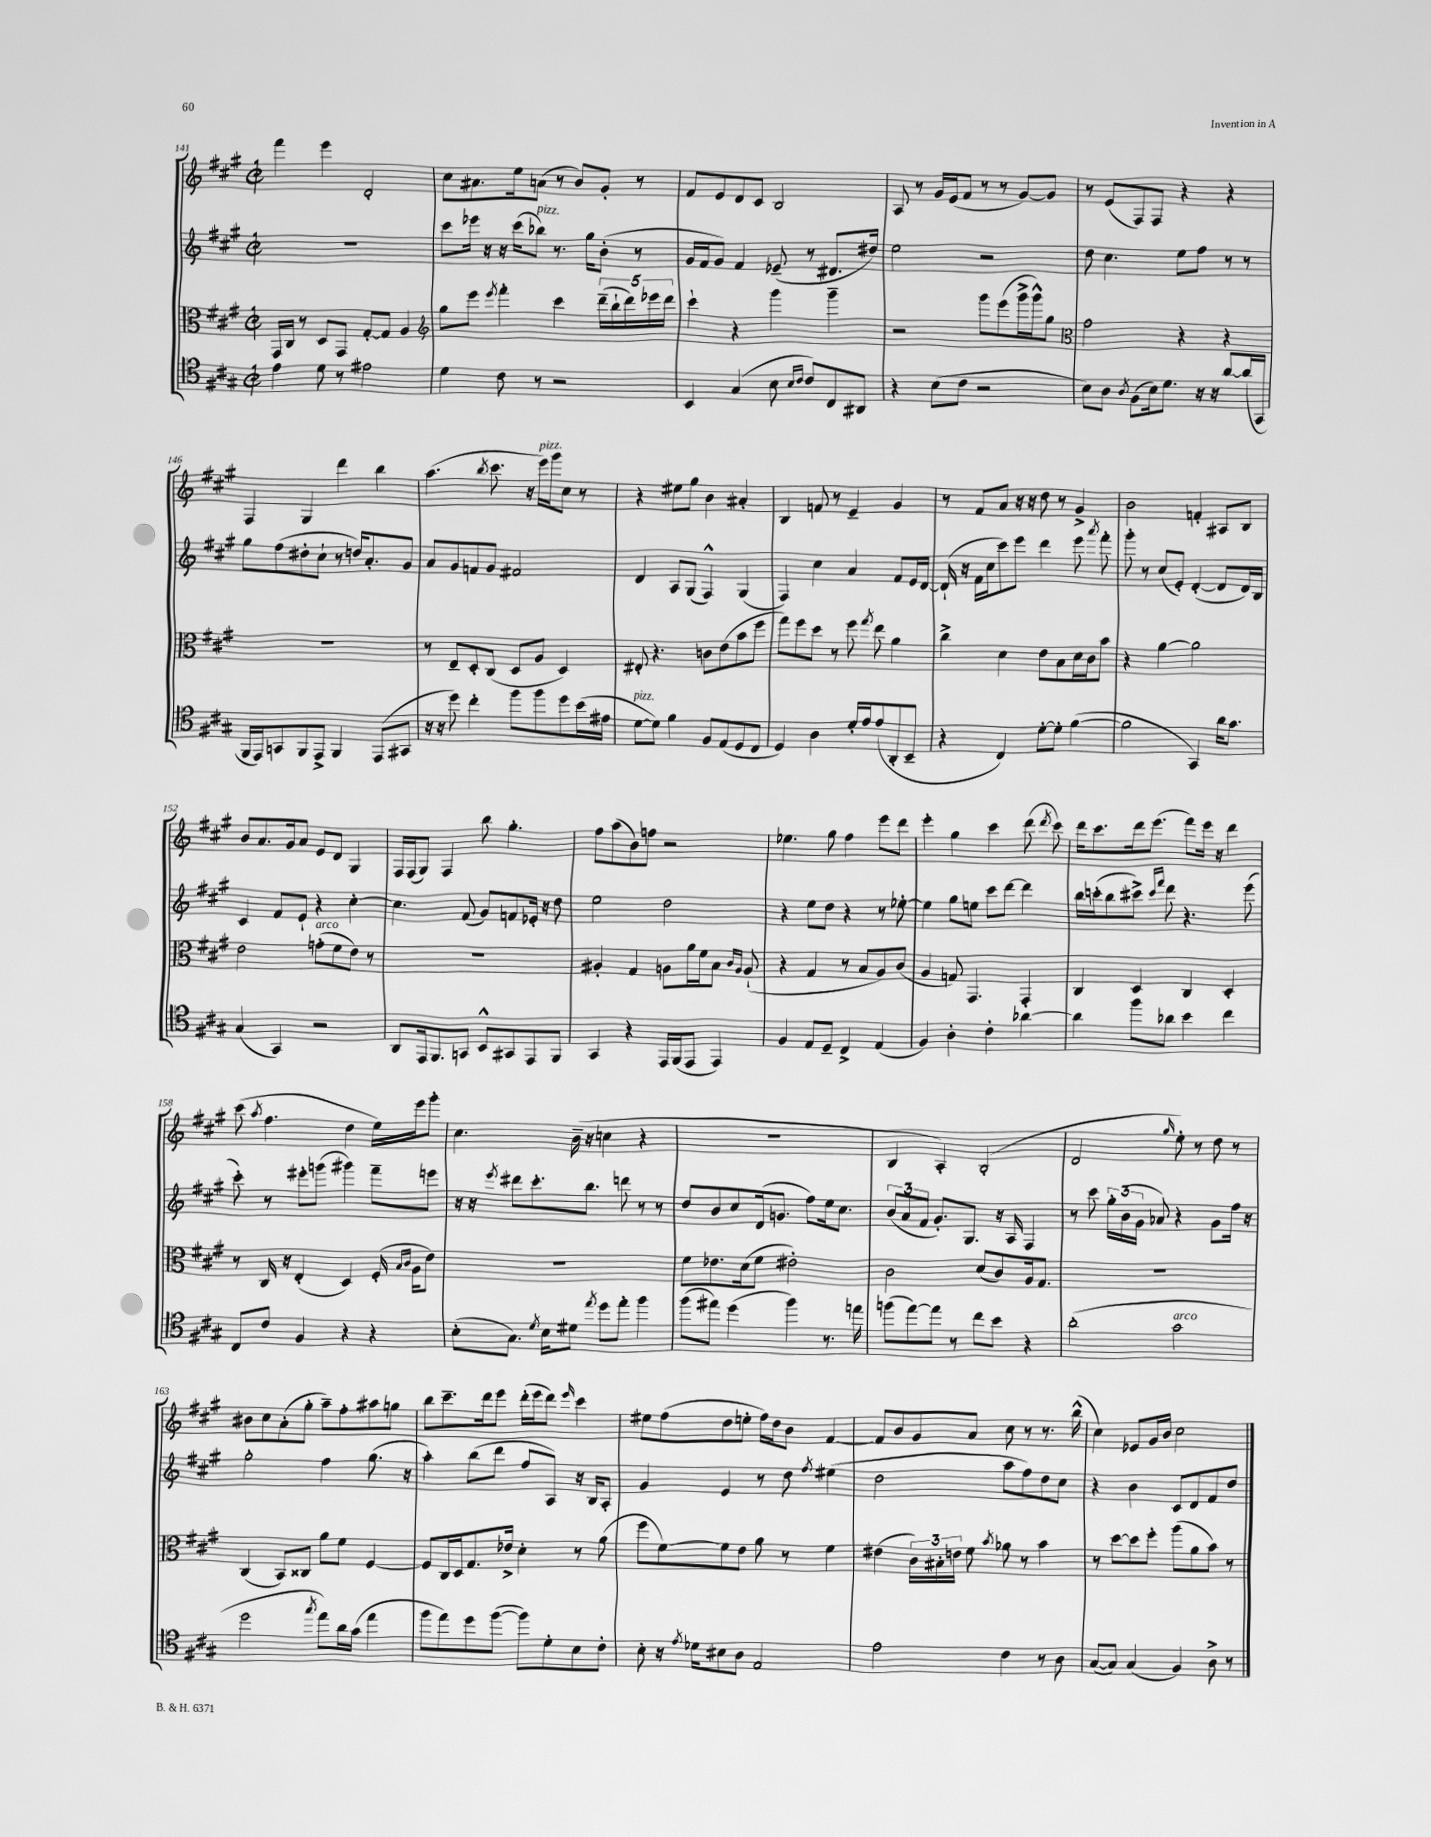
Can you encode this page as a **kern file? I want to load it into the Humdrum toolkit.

**kern	**kern	**kern	**kern
*part4	*part3	*part2	*part1
*staff4	*staff3	*staff2	*staff1
*clefC4	*clefC3	*clefG2	*clefG2
*k[f#c#g#]	*k[f#c#g#]	*k[f#c#g#]	*k[f#c#g#]
*M2/2	*M2/2	*M2/2	*M2/2
*met(c|)	*met(c|)	*met(c|)	*met(c|)
=141	=141	=141	=141
4e\	16GG#/LL	1r	4fff#\
.	16C#/JJ	.	.
.	8r	.	.
8d\	8D/L	.	4eee\
8r	8GG#/J	.	.
2e#X\	[8G#'/L	.	2d'/
.	8G#/J]	.	.
.	4A/	.	.
=142	=142	=142	=142
*	*clefG2	*	*
4d\	8gg#\L	8ccc#\L	8cc#\L
.	8eee\J	16eee-X\Jk	8.a#X\
.	.	16r	.
.	8qeee/	.	.
8c#\	4fff#'\	16r	.
.	.	(16ccc#\KL	16ee\k
!	!	!LO:TX:a:i:t=pizz.	!
8r	.	8bb-X\J)	(8an\J
2r	4ccc#\	8.r	8r
.	.	.	8b/L)
.	.	16gg#\KL	.
.	(20ddd~\LL	(8b'\J	8g#'/J
.	20bb`\	.	.
.	20ddd\)	.	.
.	.	8r	8r
.	20eee-X\	.	.
.	20ddd\JJ	.	.
=143	=143	=143	=143
4BB/	4ccc#`\	16g#/LL	8f#/L
.	.	16f#/J	.
.	.	8g#/J)	8e/
(4G#/	4r	4f#/	8d/
.	.	.	8c#/J
8B\	4ggg#\	(8e-X~/	2B/
16qqB/LL	.	.	.
16qqc#/JJ	.	.	.
8c#/L)	.	8r	.
8C#/	4ggg#~\	8.d#X/L	.
8AA#X/J	.	.	.
.	.	16dd#X/Jk)	.
=144	=144	=144	=144
4r	2r	2ee\	8A/
.	.	.	8r
(8B\L	.	.	16g#/LL
.	.	.	(16e/J
8c#\J	.	.	8f#/J
2r	8ggg#\L	2r	8r
.	(8eee\	.	8r
.	16ggg#^\L	.	[8g#/L)
.	16ggg#^^\J)	.	.
.	8gg#\J	.	8g#/J]
=145	=145	=145	=145
*	*clefC3	*	*
8B\L)	2g#\	8dd\	8r
8A\J	.	4.cc#\	(8e/L
8qA/	.	.	.
(8F#\L	.	.	8F#/)
16B\k)	.	.	8F#/J
8.d\J	.	.	.
.	4r	8ee\L	4r
16r	.	8ff#\J	.
16r	.	.	.
[8a/L	4r	8r	4r
(16a/L]	.	8r	.
16GG#/JJ	.	.	.
!!LO:LB:g=z
=146	=146	=146	=146
16FF#/LL	1r	8gg#\L	4F#/
16EE/J)	.	.	.
8GGn/	.	(8ff#\	.
8FF#/	.	8dd#X'\	4G#/
8EE^/J	.	8cc#`\J	.
4FF#/	.	8r	4ddd\
.	.	16ddn/KL)	.
.	.	8.a'/	.
(8EE/L	.	.	4bb\
8GG#X/J	.	8g#/J	.
=147	=147	=147	=147
16r	8r	8a/L	(4.aa\
16r	.	.	.
8dd\)	8E~/L	8g#/	.
4cc#'\	8D'/	8fn/	.
.	.	.	8qbb/
.	(8C#/J	8g#/J	8.ccc#\
8ff#\L	8D/L	2f#X/	.
.	.	.	16r
!	!	!	!LO:TX:a:i:t=pizz.
8ff#\	8A/J	.	16eee\LL)
.	.	.	16ggg#\J
8dd\	4D/)	.	8cc#\J
(16b\L	.	.	8r
16e#X\JJ	.	.	.
=148	=148	=148	=148
!LO:TX:a:i:t=pizz.	!	!	!
[8d\L	8E#X'/	4d/	4r
8d\J])	4.r	.	.
4f#\	.	8A/L	8ee#X\L
.	.	(8G#/J	8gg#\J
8F#/L	8cn\L	4F#^^/)	4b\
(8E/	(8e\	.	.
8D/	8b\	(4G#/	4a#X'/
8C#/J	8ff#\J	.	.
=149	=149	=149	=149
4D/)	8gg#\L)	4F#/)	4B/
.	8ff#\	.	.
4A\	8dd\J	4cc#\	8fn/
.	8r	.	8r
16d'/LL	8ff#\	4a/	4e~/
16e/J	.	.	.
.	8qgg#/	.	.
(8e/	8ee\	.	.
8AA'/	4a\	8f#/L	4g#/
8BB~/J	.	16e/L	.
.	.	[16d/JJ	.
=150	=150	=150	=150
4r	4cc#^\	(16d`/]	8r
.	.	16r	.
.	.	16f#\LL	8f#/L
.	.	16cc#\J	.
4C#/)	4d\	8ccc#\)	8a/J
.	.	8eee\J	16r
.	.	.	16r
[8d'\L	8e\L	4ddd\	8dd\
8d'\J]	8B\	.	8r
([4f#\	16d\L	8eee\	4g#^/
.	16c#\J	.	.
.	.	8qaaa/	.
.	8b\J	8fff#'\	.
=151	=151	=151	=151
2f#\]	4r	8ggg#'\	2b\
.	.	8r	.
.	[4a\	(8cc#/L	.
.	.	8e'/J)	.
4GG#/)	2a\]	([4d'/	4fn'/
16a\KL	.	8d/L]	8A#X/L
8.g#\J	.	.	.
.	.	16d/L)	8B/J
.	.	16B/JJ	.
!!LO:LB:g=z
=152	=152	=152	=152
(4G#/	2e\	4c#/	8b/L
.	.	.	8.a/
4GG#/)	.	8f#/L	.
.	.	.	16g#/k
.	.	8e`/J	8a/J
!	!LO:TX:a:i:t=arco	!	!
2r	(8gn'\L	4r	8e/L
.	8f#\	.	8d/J
.	8e\J)	[4cc#'\	4G#/
.	8r	.	.
=153	=153	=153	=153
8AA/L	1r	4.cc#\]	16F#/LL
.	.	.	(16F#/J
16EE/k	.	.	8G#/J)
8.FF#/	.	.	.
.	.	.	4F#/
8GGn/J	.	(8f#/	.
8BB^^/L	.	8g#/L)	8bb\
8GG#X/	.	8fn/	4.gg#'\
8EE/	.	16e-X'/Jk	.
.	.	16r	.
8FF#/J	.	8dd\	.
=154	=154	=154	=154
4GG#/	4A#X'/	2ee\	8ff#\L
.	.	.	(8aa\
4r	4G#/	.	8b\)
.	.	.	8ffn\J
16EE/LL	8An\L	2dd\	2r
(16FF#/J	.	.	.
8EE/J	16a\L	.	.
.	16f#\J	.	.
4EE/)	8B\J	.	.
.	16qqc#/LL	.	.
.	16qqA/JJ	.	.
.	(8A`/	.	.
=155	=155	=155	=155
4F#/	4r	4r	4.ee-X\
8E/L	4G#/	8ee\L	.
8D~/J	.	8dd\J	8gg#\
4C#^/	8r	4r	4ff#\
.	8B/L	.	.
(4E/	8A/)	8r	8eee\L
.	(8c#/J	[8ee-X'\	8ddd\J
=156	=156	=156	=156
4F#/)	4A/	4ee-\]	4eee'\
4A'\	8Gn/)	8gg#\L	4gg#\
.	4.GG#/	8een\J	.
4c#'\	.	8ccc#\L	4ccc#\
.	.	[8ddd\J	.
[4a-X\	4GG#'/	4ddd\]	(8ddd\
.	.	.	8qddd/
.	.	.	8ccc#\)
=157	=157	=157	=157
4a-\]	4C#/	16bb\LL	16ddd\KL
.	.	(16cccn'\J	8.ccc#\
.	.	8bb\	.
8ff#\L	4D/	8ccc#X^\J)	16ddd\k
.	.	.	(8.eee\J
.	.	16qqccc#/LL	.
.	.	16qqfff#/JJ	.
8a-X\J	.	8ddd\	.
4b\	4C#/	4.r	8fff#\L)
.	.	.	16eee\Jk
.	.	.	16r
4cc#\	4D'/	.	4ddd\
.	.	(8eee\	.
!!LO:LB:g=z
=158	=158	=158	=158
8C#/L	8r	8ccc#'\)	(8ccc#\
.	.	.	8qaa/
8c#/J	16C#/	8r	4.ff#\
.	16r	.	.
4F#/	(4E'/	8eee#X'\L	.
.	.	(8gggn\J	.
4r	4D/)	4ggg#X\)	4dd\
4r	(16F#'/	8fff#~\L	16ee\LL)
.	16qqB/LL	.	.
.	16qqc#/JJ	.	.
.	16A\KL	.	16eee\J
.	8e\J)	8eeen\J	8ggg#'\J
=159	=159	=159	=159
(8B'\L	1r	16r	4.cc#\
.	.	16r	.
.	.	8qeee/	.
8.G#\J)	.	8ddd#X\L	.
.	.	8.ccc#'\	.
8qd/	.	.	.
16B\KL	.	.	.
8d#X\J	.	.	(16b~\
.	.	8.bb\J	16r
8qee/	.	.	.
8dd\L	.	.	4ccn\
8ee'\J	.	8dddn\	.
4ff#\	.	8r	4r
.	.	8r	.
=160	=160	=160	=160
(8ff#\L	8f#\L	8dd/L	1r
8ee#X\J)	8.e-X\	8b/	.
(4dd\	.	8cc#/	.
.	(16d\k	.	.
.	8f#\J	(16d/k	.
.	.	8.gn/J	.
4ff#\)	2e#X'\)	.	.
.	.	8ff#\L)	.
8.r	.	16ee\k	.
.	.	8.cc#\J	.
16een\	.	.	.
=161	=161	=161	=161
(8ffn\L	2c#\	(12b/L	4B/
.	.	12a/	.
[8ee\)	.	.	.
.	.	12f#/J	.
8ee\J]	.	8.g#'/L)	4A'/)
8r	.	.	.
.	.	8.G#/J	.
8cc#\L	(8d/L	.	(2B'/
8b\J	8c#/)	16r	.
.	.	16A/	.
4r	16A/k	4F#/	.
.	8.G#/J	.	.
=162	=162	=162	=162
(2a'\	1r	8r	2d/
.	.	8ccc#\	.
.	.	24gg#'\LL	.
.	.	(24b\	.
.	.	24g#\JJ	.
.	.	8a-X/)	.
.	.	.	16qqgg#/
!LO:TX:a:i:t=arco	!	!	!
2g#\	.	4r	8ee'\)
.	.	.	8r
.	.	8g#\L	8dd\
.	.	16ff#\Jk	8r
.	.	16r	.
!!LO:LB:g=z
=163	=163	=163	=163
2dd\	(4C#/	2gg#'\	8b#X\L
.	.	.	8cc#\
.	8BB/L)	.	(8a'\
.	8C##X/J	.	8gg#'\J
8qgg#/	.	.	.
8ee\L)	8a\L	4ff#\	8aa~\L)
16a\L	8f#\J	.	8ff#'\
(16g#\JJ	.	.	.
4ee\	[4F#/	(8.gg#\	8aa#X\
.	.	.	8ggn\J
.	.	16r	.
=164	=164	=164	=164
8ff#\L	8F#/L]	4aa'\)	8bb\L
8ee\)	16C#/L	.	8.ccc#~\
.	16D/J	.	.
8dd\	8.G#/	(8bb\L	.
.	.	.	16ddd\k
([8ff#\J	.	8ddd\J	8eee\J
.	16e-X^/Jk	.	.
8ff#\L])	4d'\	8ff#/L	(16ddd'\LL
.	.	.	16eee\J
8d'\	.	8A/J)	8ddd\J)
.	.	.	16qqeee/
8B\	8r	16r	4ccc#\
.	.	16B/KL	.
8c#'\J	(8a\	8A'/J	.
=165	=165	=165	=165
8B'\	8ff#\L	4g#/	8ee#X\L
16r	[8f#\)	.	(8ff#\
8qe/	.	.	.
16d-X\KL	.	.	.
8B#X\	8f#\]	4e/	8dd\
8A\J	8e\J	.	8een'\J
2E/	8a\	8r	16ff#\LL)
.	.	.	16dd\J
.	8r	8dd\	8b\J
.	.	8qff#/	.
.	4f#\	(4ee#X\	[4f#/
=166	=166	=166	=166
2e\	(4e#X\	2dd\	8f#/L]
.	.	.	8b/
.	24c#\LL)	.	8g#/
.	24B#X'\	.	.
.	24en\JJ	.	.
.	8f#\	.	8a/J
.	8qb/	.	.
4c#\	8a-X\	8aa\L	8cc#\
.	8r	8ff#\)	8r
8r	4b\	8dd\	8.r
8A\	.	8cc#\J	.
.	.	.	(16bb^^\
=167	=167	=167	=167
([8G#/L	8r	4r	4cc#\)
8G#/J])	[8dd\L	.	.
(4G#/	8dd\]	4b\	8e-X/L
.	8ff#'\J	.	16g#/L
.	.	.	16b/JJ
4F#/)	(8aa\L	8c#/L	2cc#\
.	8a\	8d/	.
8A^\	8b\J)	8f#/	.
8r	8r	8dd/J	.
==	==	==	==
*-	*-	*-	*-
